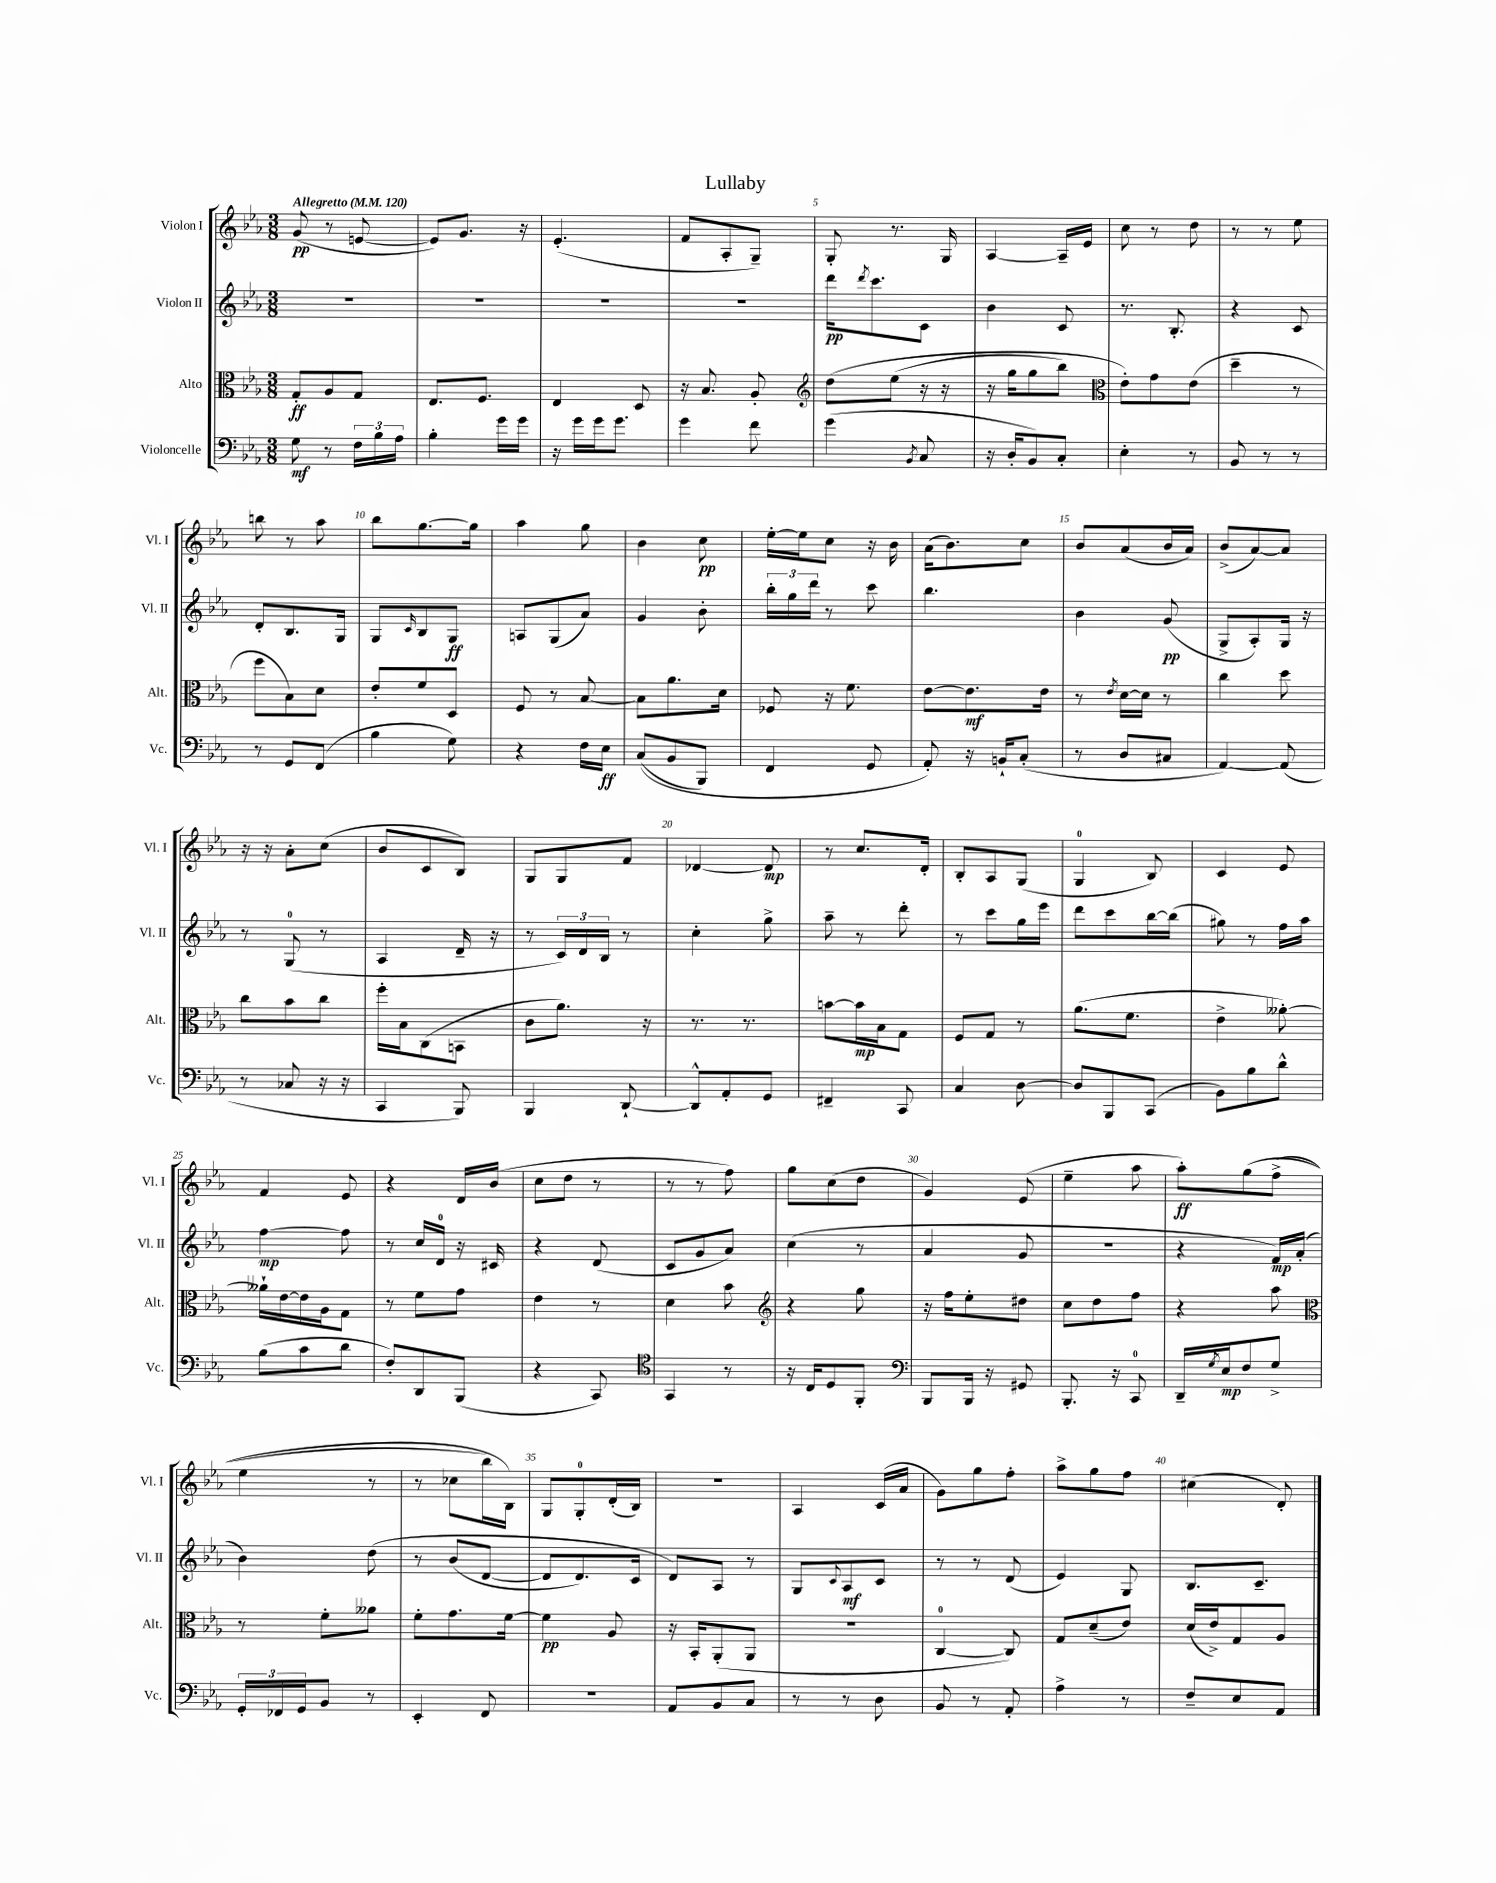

**kern	**kern	**kern	**kern
*staff4	*staff3	*staff2	*staff1
*clefF4	*clefC3	*clefG2	*clefG2
*k[b-e-a-]	*k[b-e-a-]	*k[b-e-a-]	*k[b-e-a-]
*M3/8	*M3/8	*M3/8	*M3/8
*MM120	*MM120	*MM120	*MM120
8G	8G'	4.r	(8g
8r	8A-	.	8r
24F	8G	.	[8e
24B-	.	.	.
24A-	.	.	.
=	=	=	=
4B-'	8.E-	4.r	8e])
.	.	.	8.g
.	8.F	.	.
16g	.	.	.
16g	.	.	16r
=	=	=	=
16r	4E-	4.r	(4.e-'
16g	.	.	.
16g	.	.	.
8.g	.	.	.
.	8D	.	.
=	=	=	=
4g	16r	4.r	8f
.	8.B-	.	.
.	.	.	8A-'
8f	8A-'	.	8G~)
=	=	=	=
*	*clefG2	*	*
(4g	&(8dd	16ddd	8G'
.	.	8qddd	.
.	.	8.ccc	.
.	(8ee-	.	8.r
8qBB-	.	.	.
8C	16r	8c	.
.	16r	.	16G
=	=	=	=
16r	16r	4b-	[4A-
16D'	16gg	.	.
8BB-)	8gg	.	.
8C'	8bb-)	8c	16A-~]
.	.	.	16e-
=	=	=	=
*	*clefC3	*	*
4E-'	8e-'&)	8.r	8cc
.	8g	.	8r
.	.	8.B-'	.
8r	(8e-	.	8dd
=	=	=	=
8BB-	4dd~	4r	8r
8r	.	.	8r
8r	8r	8c	8ee-
=	=	=	=
8r	8ff	8d'	8bb
8GG	8B-)	8.B-	8r
(8FF	8d	.	8aa-
.	.	16G	.
=	=	=	=
4B-	8e-'	8G	8bb-
.	.	16qqc	.
.	8f	8B-	[8.gg
8G)	8D	8G	.
.	.	.	16gg]
=	=	=	=
4r	8F	8A	4aa-
.	8r	(8G	.
16F	[8B-	8a-)	8gg
16E-	.	.	.
=	=	=	=
&((8C	8B-]	4g	4b-
8BB-	8.a-	.	.
8BBB-)	.	8b-'	8cc
.	16d	.	.
=	=	=	=
4FF	8F-	24bb-'	[16ee-'
.	.	24gg	.
.	.	.	16ee-]
.	.	24ddd	.
.	16r	8r	8cc
.	8.f	.	.
8GG	.	8ccc	16r
.	.	.	16b-
=	=	=	=
8AA-'&)	[8e-	4.bb-	(16a-
.	.	.	8.b-)
16r	8.e-]	.	.
16BB`	.	.	.
(8C'	.	.	8cc
.	16e-	.	.
=	=	=	=
8r	8r	4b-	8b-
.	8qe-	.	.
8D	[16d	.	(8a-
.	16d]	.	.
8C#	8r	(8g	16b-
.	.	.	16a-)
=	=	=	=
[4AA-)	4cc	8G^	(8b-^
.	.	8A-')	[8a-)
(8AA-]	8dd	16G	8a-]
.	.	16r	.
=	=	=	=
8r	8cc	8r	16r
.	.	.	16r
8C-	8b-	(8G	8a-'
16r	8cc	8r	(8cc
16r	.	.	.
=	=	=	=
4CC	16ff'	4A-	8b-
.	16B-	.	.
.	(8C	.	8c
8BBB-)	8BB	16d~	8B-)
.	.	16r	.
=	=	=	=
4BBB-	8c	8r	8G
.	8.a-)	24c)	8G
.	.	24d	.
.	.	24B-	.
[8DD`	.	8r	8f
.	16r	.	.
=	=	=	=
8DD^^]	8.r	4cc'	[4d-
8AA-'	.	.	.
.	8.r	.	.
8GG	.	8gg^	8d-]
=	=	=	=
4FF#~	[8b	8aa-~	8r
.	16b]	8r	8.cc
.	16B-	.	.
8CC	8G	8ddd'	.
.	.	.	16d'
=	=	=	=
4C	8F	8r	8B-'
.	8G	8ccc	8A-
[8D	8r	16gg	(8G
.	.	16eee-	.
=	=	=	=
8D]	(8.a-	8ddd	4G
8BBB-	.	8ccc	.
.	8.f	.	.
(8CC	.	[16bb-	8B-)
.	.	(16bb-]	.
=	=	=	=
8BB-)	4e-^	8gg#)	4c
8B-	.	8r	.
8d^^	[8a--')	16ff	8e-
.	.	16aa-	.
=	=	=	=
(8B-	16a--`]	[4ff	4f
.	[16e-	.	.
8c	16e-]	.	.
.	16A-	.	.
8d	8G	8ff]	8e-
=	=	=	=
8F')	8r	8r	4r
8DD	8f	16cc	.
.	.	16d	.
(8BBB-	8g	16r	16d
.	.	16c#	(16b-
=	=	=	=
4r	4e-	4r	8cc
.	.	.	8dd
8CC)	8r	(8d	8r
=	=	=	=
*clefC4	*	*	*
4GG	4d	8c	8r
.	.	8g	8r
8r	8b-	8a-)	8ff)
=	=	=	=
*	*clefG2	*	*
16r	4r	(4cc	8gg
16C	.	.	.
8D	.	.	(8cc
8FF'	8gg	8r	8dd
=	=	=	=
*clefF4	*	*	*
8BBB-	16r	4a-	4g)
.	16ff	.	.
16BBB-	8ee-'	.	.
16r	.	.	.
8GG#	8dd#	8g	(8e-
=	=	=	=
8.BBB-'	8cc	4.r	4ee-~
.	8dd	.	.
16r	.	.	.
8CC	8ff	.	8aa-
=	=	=	=
16DD~	4r	4r	8aa-')
8qG	.	.	.
16E-	.	.	.
8F	.	.	&(8gg
8G^	8aa-	16f)	(8ff^
.	.	(16a-'	.
=	=	=	=
*	*clefC3	*	*
24GG'	8r	4b-)	4ee-
24FF-	.	.	.
24GG	.	.	.
8BB-	8f'	.	.
8r	8a--	&(8dd	8r
=	=	=	=
4EE-'	8f'	8r	8r
.	8.g	(8b-	8cc-
8FF	.	[8d	16bb-)
.	[16f	.	16B-&)
=	=	=	=
4.r	4f]	8d]	8G
.	.	8.d)	8G'
.	8A-	.	(16d'
.	.	16c	16B-)
=	=	=	=
8AA-	16r	8d&)	4.r
.	16BB-'	.	.
8BB-	(8AA-'	8A-	.
8C	8AA-	8r	.
=	=	=	=
8r	4.r	8G	4A-
.	.	8qqc	.
8r	.	8A-	.
8D	.	8c	(16c
.	.	.	16a-
=	=	=	=
8BB-	[4C	8r	8g)
8r	.	8r	8gg
8AA-'	8C])	(8d	8ff'
=	=	=	=
4A-^	8G	4e-)	8aa-^
.	(8d~	.	8gg
8r	8e-)	8G	8ff
=	=	=	=
8F~	(16d	8.B-	(4cc#
.	16e-^)	.	.
8E-	8G	.	.
.	.	8.c~	.
8AA-	8A-	.	8d')
==	==	==	==
*-	*-	*-	*-
